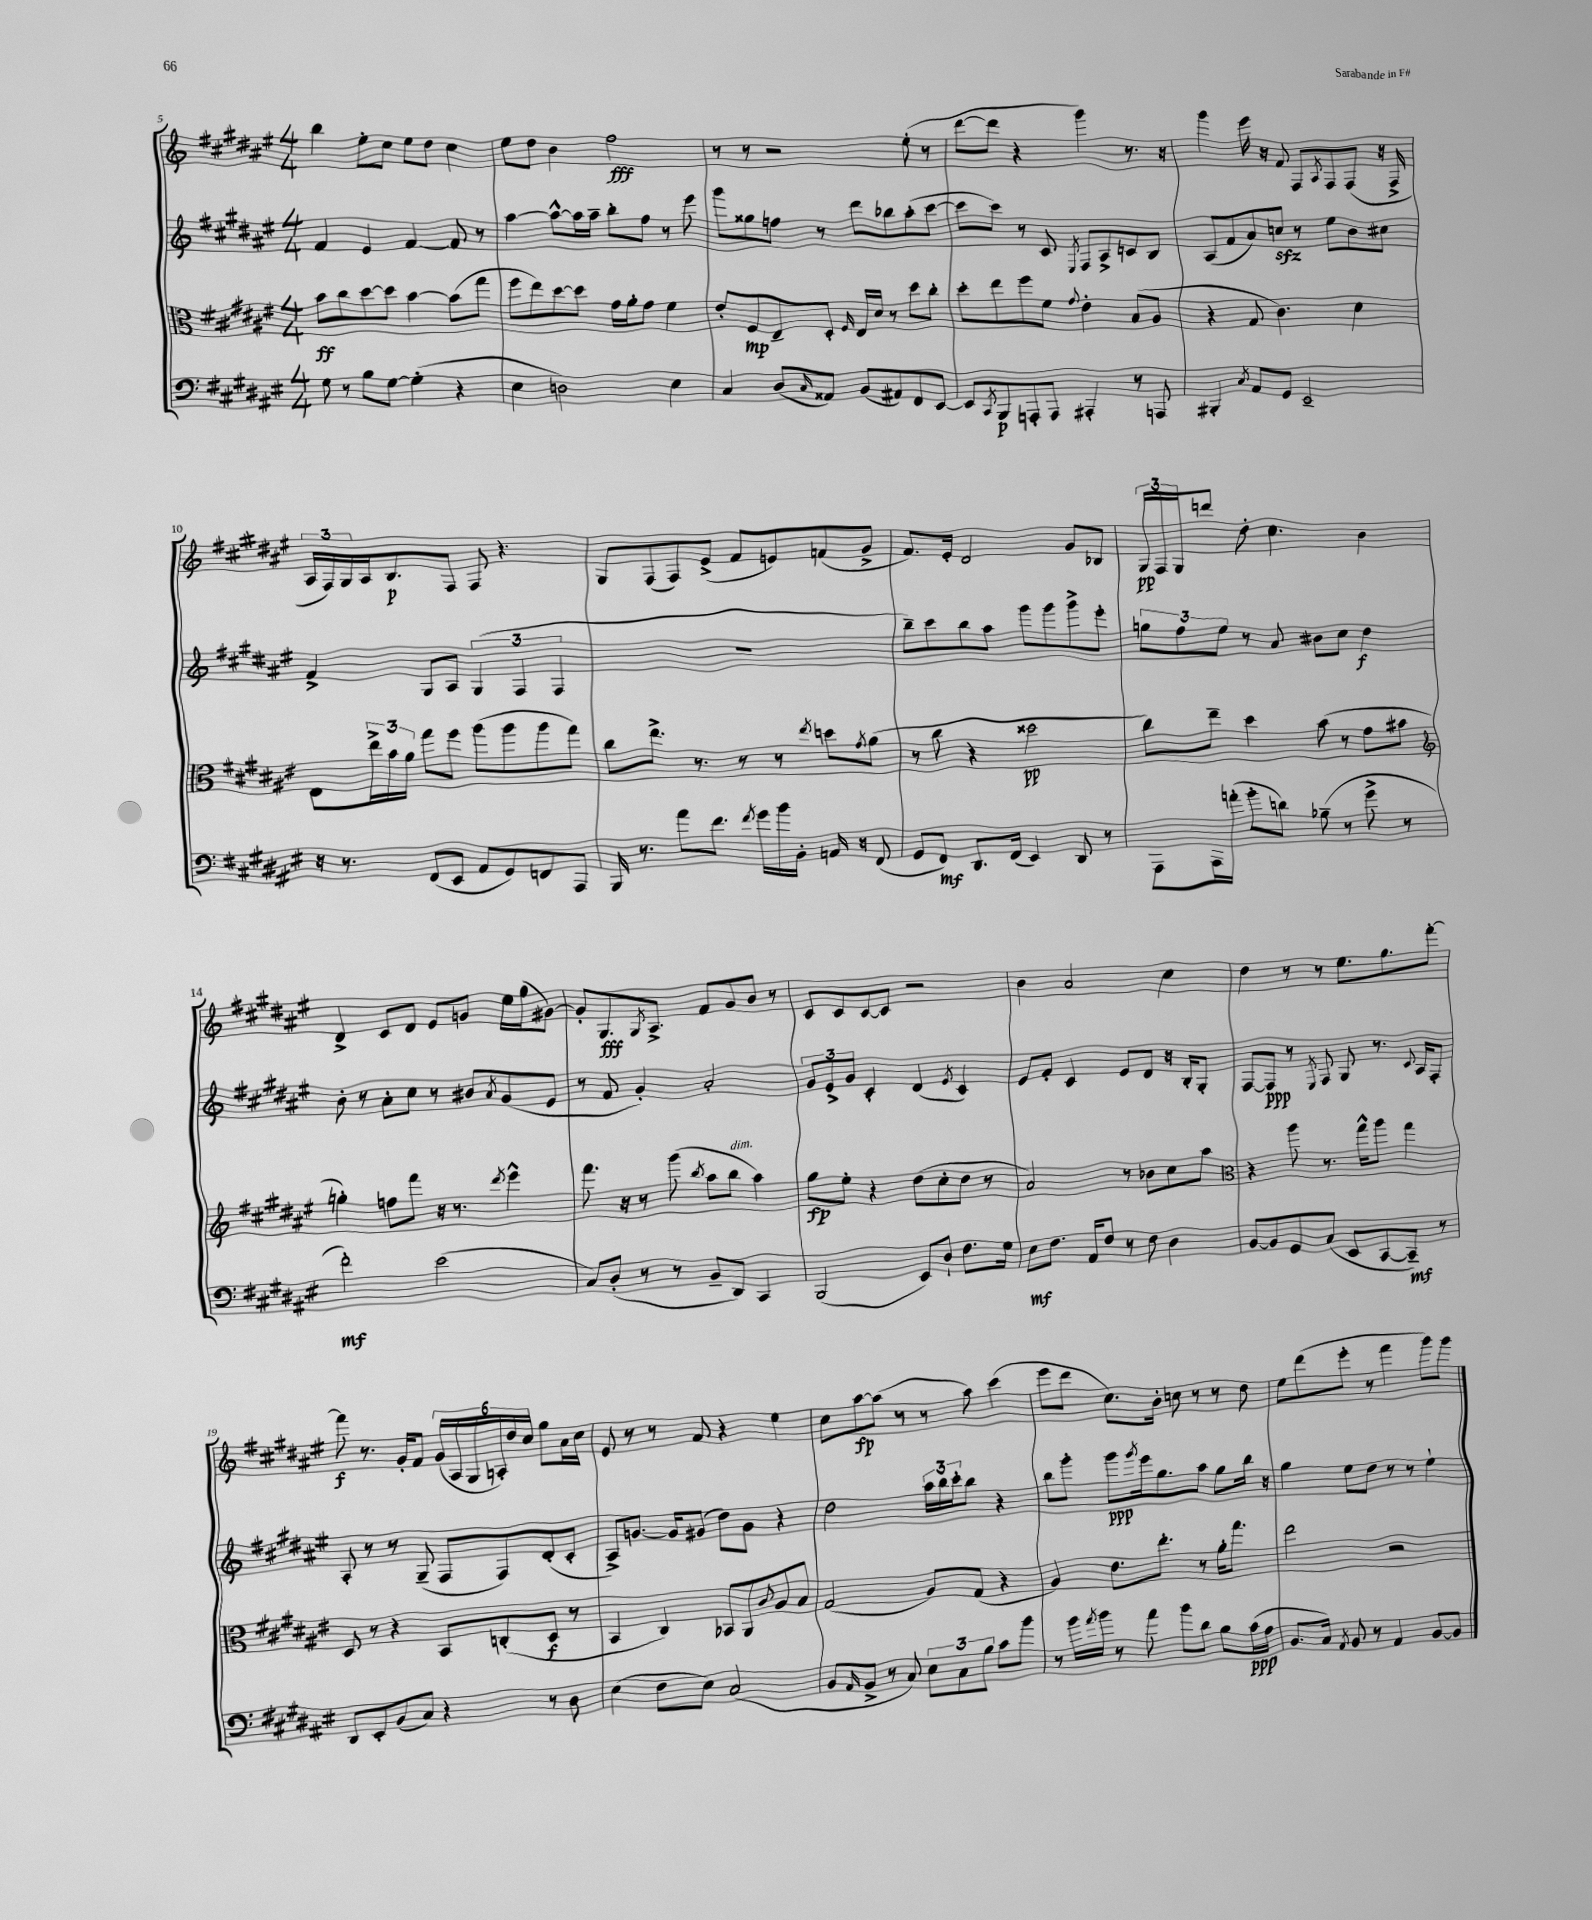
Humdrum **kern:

**kern	**kern	**kern	**kern
*staff4	*staff3	*staff2	*staff1
*clefF4	*clefC3	*clefG2	*clefG2
*k[f#c#g#d#a#e#]	*k[f#c#g#d#a#e#]	*k[f#c#g#d#a#e#]	*k[f#c#g#d#a#e#]
*M4/4	*M4/4	*M4/4	*M4/4
8G#\	8b\L	4f#/	4bb\
8r	8cc#\	.	.
8B\L	[8dd#\	4e#/	8ee#'\L
[8G#\J	8dd#\]J	.	8cc#\J
(4G#'\]	[4b\	[4f#/	8ee#\L
.	.	.	8dd#\J
4r	(8b\]L	8f#/]	4cc#\
.	8gg#\J	8r	.
=	=	=	=
4E#\	8ff#\L	[4aa#\	8ee#\L
.	8ee#\)	.	8dd#\J
2D\)	[8dd#\	8aa#^^\_L	4b\
.	8dd#\]J	16aa#\]L	.
.	.	16aa#~\JJ	.
.	16g#\LL	8bb'\L	2ff#\
.	16a#'\J	.	.
.	8g#\J	8ff#\J	.
4E#\	4f#\	8r	.
.	.	8eee#\	.
=	=	=	=
4C#/	8e#'/L	8ggg#\L	8r
.	8F#/	8gg##\	8r
(8D#/L	8E#~/	8ff\J	2r
16qqC#/	.	.	.
8AA##/J)	8D#'/J	8r	.
.	16qqF#/	.	.
(8BB/L	16E#/LL	8ddd#\L	.
.	16d#/JJ	.	.
8AA#/)	8r	8bb-\	.
8FF#/	8dd#\L	(8aa#'\	(8ee#'\
[8EE#/J	8cc#'\J	[8ccc#\J	8r
=	=	=	=
8EE#/]L	8dd#'\L	8ccc#\]L	[8ddd#\L
8qCC#/	.	.	.
8BBB/	8ee#\	8ccc#\J)	8ddd#\]J
8AAA'/	8ff#\	8r	4r
8AAA/J	8f#\J	8c#/	.
.	8qqg#/	8qE#/	.
4AAA#'/	4e#'\	8F#/L	4ggg#\)
.	.	8A#^/	.
8r	(8B/L	8c/	8.r
8AAA/	8A#/J	8B/J	.
.	.	.	16r
=	=	=	=
4BBB#'/	4r	(8A#/L	4ggg#\
.	.	8f#/	.
8qC#/	.	.	.
8AA#/L	8G#/	8a#/)	16eee#\
.	.	.	16r
8GG#/J	4.c#\)	8cc/J	8f#/
2EE#~/	.	8r	8F#/L
.	.	.	8qA#/
.	.	8ee#\L	8F#/
.	4d#\	8b\	(8F#/J
.	.	8cc#\J	16r
.	.	.	16F#^/
=	=	=	=
16r	8E#\L	4f#^/	24A#/LL
.	.	.	24F#/)
8.r	.	.	.
.	.	.	24G#/
.	24ee#^\L	.	16A#/J
.	24b\	.	.
.	.	.	8.B/
.	24a#\JJ	.	.
(8FF#/L	8gg#\L	8G#/L	.
8EE#/J	8ff#\J	8A#/J	8F#/J
8AA#/L	(8aa#\L	(6G#/	8F#/
8GG#/)	8aa#\	.	4.r
.	.	6F#/	.
8FF/	8aa#\	.	.
.	.	6F#/	.
8AAA#/J	8gg#\J)	.	.
=	=	=	=
16BBB/	8cc#\L	1r	8G#/L
8.r	.	.	.
.	8.ee#^\J	.	(8F#/
8a#\L	.	.	8F#/)
.	8.r	.	.
8.f#\J	.	.	(8e#^/J
.	8r	.	8f#/L
8qf#/	.	.	.
16g#\LL	.	.	.
16b\	8r	.	8e/)
16BB'\JJ	.	.	.
.	8qee#/	.	.
16AA/	8dd\L	.	(8f/
16r	.	.	.
.	8qg#/	.	.
(8FF#/	(8a#\J	.	8g#^/J
=	=	=	=
8GG#/L	8r	8bb~\L)	8.f#/L)
8FF#/J)	8cc#\	8ccc#\	.
.	.	.	16e#'/Jk
8.DD#/L	4r	8bb\	2d#/
.	.	8aa#\J	.
(16FF#/Jk	.	.	.
4EE#/)	2dd##\	8ggg#\L	.
.	.	8ggg#\	.
8DD#/	.	8ggg#^\	8g#/L
8r	.	8eee#'\J	8B-/J
=	=	=	=
8AAA#\L	8cc#\L)	12gg\L	24G#/LL
.	.	.	24F#/
.	.	12ff#\	24G#/J
16AAA#\L	8ee#~\J	.	8ddd/J
.	.	12ee#\J	.
(16a'\JJ	.	.	.
8b'\L	4dd#\	8r	8dd#'\
8d\J)	.	8a#/	4.cc#\
(8B-~\	(8b\	8b#\L	.
8r	8r	8cc#\J	.
8g#^\	8g#\L	4dd#\	4b\
8r	8b#\J	.	.
=	=	=	=
*	*clefG2	*	*
2f#'\)	4gg'\)	8b'\	4d#^/
.	.	8r	.
.	8ff\L	8a#'\L	8c#/L
.	8fff#\J	8cc#\J	8d#/J
(2e#\	16r	8r	8e#/L
.	8.r	.	.
.	.	8b#/L	8g/J
.	8qddd#/	8qa#/	.
.	4eee#^^\	(8g#/	16ee#\LL
.	.	.	(16gg#\J
.	.	8e#/J	[8g#\J)
=	=	=	=
8C#/L)	8.fff#\	8r	8g#'/]L
(8D#'/J	.	8f#/	8.G#/
.	16r	.	.
8r	8r	4g#'/)	.
.	.	.	8qG#/
.	.	.	8.A#^/J
8r	(8ggg#\	.	.
.	8qbb/	.	.
8BB~/L	8aa#\L	2a#'/	8f#/L
8DD#/J)	8bb\J	.	8g#/
4CC#/	4aa#\)	.	8b/J
.	.	.	8r
=	=	=	=
(2BBB/	8gg#\L	12g#/L	8c#/L
.	.	12e#^/	.
.	8ee#'\J	.	8c#/
.	.	12g#/J	.
.	4r	4c#'/	[8c#/
.	.	.	8c#/]J
8EE#/L)	(8dd#\L	(4d#/	2r
8D#`/J	8cc#'\	.	.
.	.	8qe#/	.
8.F#\L	8dd#\J	4c#/)	.
.	8r	.	.
16G#\Jk	.	.	.
=	=	=	=
8E#\L	2a#/)	8e#/L	4b\
8.F#\J	.	8f#'/J	.
.	.	4c#/	2a#/
16AA#/LK	.	.	.
8F#/J	.	.	.
8r	8r	8e#/L	.
8F#\	8b-\L	8d#/J	.
4D#\	8cc#\	16r	4cc#\
.	.	16B'/LK	.
.	8aa#\J	8G#'/J	.
=	=	=	=
*	*clefC3	*	*
[8BB/L	4r	[8F#/L	4dd#\
8BB/]	.	8F#/]J	.
8GG#/	8aa#\	8r	8r
.	.	8qE#/	.
(8C#/J	8.r	8F#/	8r
8EE#/L	.	8G#/	8.ee#\L
.	16gg#^^\LK	.	.
[8CC#/	8aa#\J	8.r	.
.	.	.	8.gg#\
8CC#~/]J)	4gg#\	.	.
.	.	8qqc#/	.
.	.	16A#/LK	.
8r	.	8F#'/J	[8fff#'\J
=	=	=	=
8DD#/L	8D#/	8A#'/	8fff#\]
8EE#'/	8r	8r	8.r
(8BB/	4r	8r	.
.	.	.	16g#'/LK
8C#/J)	.	(8G#~/	8f#/J
4r	8BB/L	8F#/L	(24g#/LL
.	.	.	24A#/
.	.	.	24G#/
.	(8C'/	8F#/)	24A'/)
.	.	.	24dd#/
.	.	.	24cc#/JJ
8r	8D#/J	(8d#'/	8gg#\L
8D#\	8r	8c#'/J	16a#\L
.	.	.	16cc#\JJ
=	=	=	=
(4E#\	4BB/	8A#^/L)	8e#/
.	.	[8.g/J	8r
8F#\L	4C#/)	.	8r
.	.	16g/]LK	.
8E#\J)	.	(8g#/J	8f#/
(2C#/	8BB-/L	8dd#\L)	4r
.	8AA#/	8g#\J	.
.	8qqc#/	.	.
.	8A#/	4r	4ee#\
.	8B/J	.	.
=	=	=	=
8BB/L	(2G#/	2dd#\	8cc#\L
16qqAA#/	.	.	.
8BB^/J	.	.	[8aa#\
8r	.	.	(8aa#\]J
8C#/)	.	.	8r
12E#\L	8A#/L)	24aa#\LL	8r
.	.	24bb\	.
12C#\	.	24ccc#'\J	.
.	(8G#/J	8bb\J	8aa#\)
12B\J	.	.	.
8c#\L	4r	4r	(4ccc#\
8b\J	.	.	.
=	=	=	=
8r	4A#/)	8bb\L	8eee#\L
16b\LL	.	8ggg#'\J	8ddd#\J
8qa#/	.	.	.
16b\JJ	.	.	.
8r	8.e#\L	8ggg#\L	8.cc#\L)
.	.	8qggg#/	.
8a#\	.	16eee#\k	.
.	8.ee#'\J	8.gg#\	16b'\Jk
8b\L	.	.	8cc\
8d#\J	8r	8aa#\J	8r
8B\L	16a#'\LK	8gg#\L	8r
.	8.gg#\J	.	.
(16c#\L	.	16bb\Jk	8dd#\
16A#\JJ	.	16r	.
=	=	=	=
8.BB/L	2ee#\	4gg#\	8ee#\L
.	.	.	(8ddd#\
16C#/Jk)	.	.	.
8qAA#/	.	.	.
8BB/	.	8ee#\L	8eee#'\J
8r	.	8dd#\J	8r
4AA#/	2r	8r	4fff#\
.	.	8r	.
[8BB/L	.	4ee#`\	8ggg#\L)
8BB/]J	.	.	8ggg#\J
==	==	==	==
*-	*-	*-	*-
